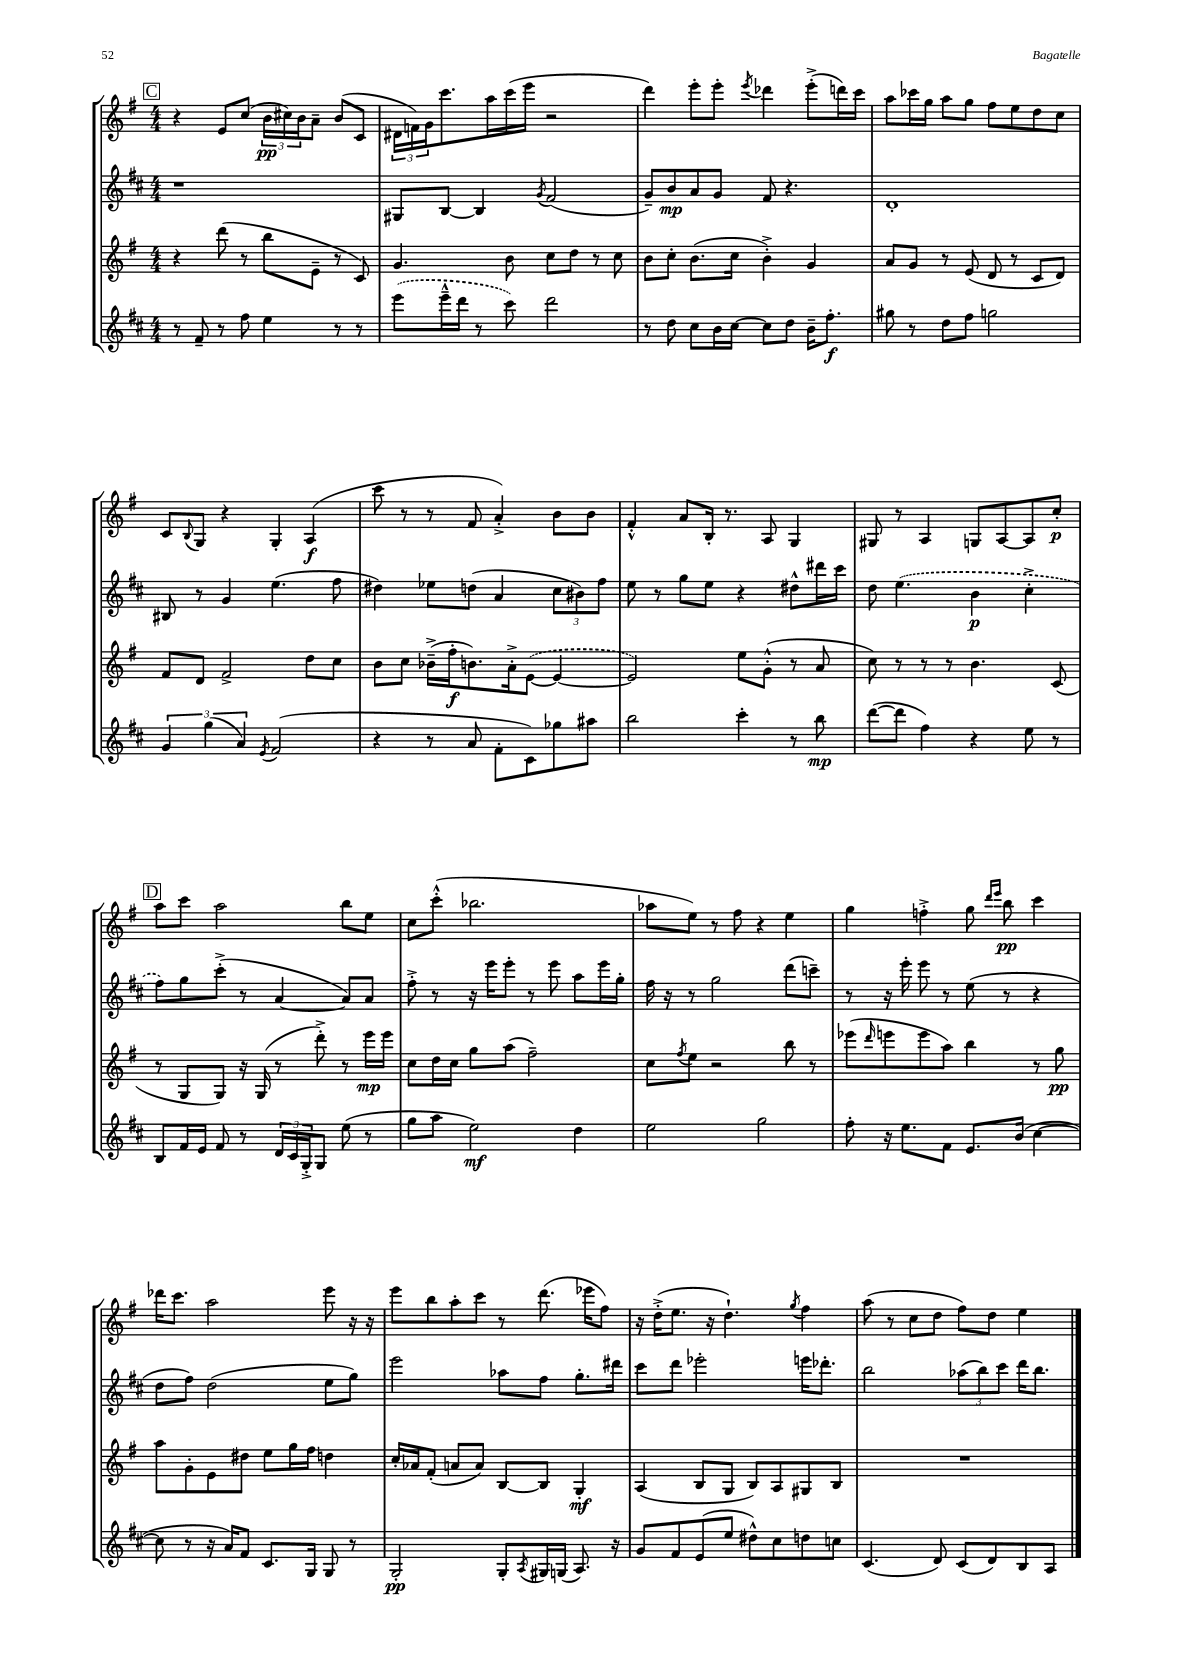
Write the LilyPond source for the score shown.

<<
\new StaffGroup <<
\new Staff = "s0" {
    \clef treble \key g \major \numericTimeSignature \time 4/4
    \mark \markup { \box "C" } r4 e'8 c''8( \tuplet 3/2 { b'16\pp cis''16) b'16 } a'8-- b'8( c'8 |
    \tuplet 3/2 { dis'16 f'16) g'16 } c'''8. a''16 c'''16( e'''16 r2 |
    d'''4) e'''8-. e'''8-. \acciaccatura { e'''8 } des'''4 e'''8-.->( d'''16) c'''16 |
    a''8 ces'''16 g''16 a''8 g''8 fis''8 e''8 d''8 c''8 |
    c'8 \appoggiatura { b8 } g8 r4 g4-. a4\f( |
    c'''8 r8 r8 fis'8 a'4-.->) b'8 b'8 |
    fis'4-.-^ a'8 b16-. r8. a8 g4 |
    gis8 r8 a4 g8 a8~ a8 c''8-.\p |
    \mark \markup { \box "D" } a''8 c'''8 a''2 b''8 e''8 |
    c''8 c'''8-.-^( bes''2. |
    aes''8 e''8) r8 fis''8 r4 e''4 |
    g''4 f''4-.-> g''8 \grace { d'''16 e'''16 } b''8\pp c'''4 |
    des'''16 c'''8. a''2 e'''8 r16 r16 |
    e'''8 b''8 a''8-. c'''8 r8 d'''8.( ees'''16 fis''8) |
    r16 d''16-.->( e''8. r16 d''4.-!) \acciaccatura { g''8 } fis''4 |
    a''8( r8 c''8 d''8 fis''8) d''8 e''4 \bar "|." |
}
\new Staff = "s1" {
    \clef treble \key d \major \numericTimeSignature \time 4/4
    \mark \markup { \box "C" } r1 |
    gis8 b8~ b4 \acciaccatura { g'8 } fis'2( |
    g'8--) b'8\mp a'8 g'8 fis'8 r4. |
    d'1-. |
    bis8 r8 g'4 e''4.( fis''8 |
    dis''4) ees''8 d''8( a'4 \tuplet 3/2 { cis''8 bis'8) fis''8 } |
    e''8 r8 g''8 e''8 r4 dis''8-^ dis'''16 cis'''16 |
    d''8 \once \slurDashed e''4.( b'4\p cis''4-.-> |
    \mark \markup { \box "D" } fis''8) g''8 cis'''8-.->( r8 a'4~ a'8) a'8 |
    fis''8-.-> r8 r16 e'''16 e'''8-. r8 e'''8 a''8 e'''16 g''16-. |
    fis''16 r16 r8 g''2 d'''8( c'''8--) |
    r8 r16 e'''16-. e'''8 r8 e''8( r8 r4 |
    d''8 fis''8) d''2( e''8 g''8) |
    e'''2 aes''8 fis''8 g''8.-. dis'''16 |
    cis'''8 d'''8 ees'''2-. e'''16 des'''8.-. |
    b''2 \tuplet 3/2 { aes''8( b''8) cis'''8 } d'''16 b''8. \bar "|." |
}
\new Staff = "s2" {
    \clef treble \key g \major \numericTimeSignature \time 4/4
    \mark \markup { \box "C" } r4 d'''8( r8 b''8 e'8-- r8 c'8) |
    g'4. b'8 c''8 d''8 r8 c''8 |
    b'8 c''8-. b'8.( c''16 b'4-.->) g'4 |
    a'8 g'8 r8 e'8( d'8 r8 c'8 d'8) |
    fis'8 d'8 fis'2-> d''8 c''8 |
    b'8 c''8 bes'16--->( fis''16-.\f b'8.) a'16-.-> \once \slurDashed e'8~( e'4~ |
    e'2) e''8 g'8-.-^( r8 a'8 |
    c''8) r8 r8 r8 b'4. c'8( |
    \mark \markup { \box "D" } r8 g8 g8) r16 g16( r8 d'''8-.->) r8 e'''16\mp e'''16 |
    c''8 d''16 c''16 g''8 a''8( fis''2--) |
    c''8 \acciaccatura { fis''8 } e''8 r2 b''8 r8 |
    ees'''8( \grace { d'''16 } e'''8 e'''8 a''8) b''4 r8 g''8\pp |
    a''8 g'8-. e'8 dis''8 e''8 g''16 fis''16 d''4 |
    c''16-. aes'16 fis'8-.( a'8 a'8) b8~ b8 g4-.\mf |
    a4( b8 g8 b8) a8 gis8 b8 |
    R1 \bar "|." |
}
\new Staff = "s3" {
    \clef treble \key d \major \numericTimeSignature \time 4/4
    \mark \markup { \box "C" } r8 fis'8-- r8 fis''8 e''4 r8 r8 |
    \once \slurDashed e'''8( e'''16---^ d'''16 r8 cis'''8) d'''2 |
    r8 d''8 cis''8 b'16 cis''16~ cis''8 d''8 b'16-- fis''8.-.\f |
    gis''8 r8 d''8 fis''8 g''2 |
    \tuplet 3/2 { g'4 g''4( a'4) } \acciaccatura { e'8 } fis'2( |
    r4 r8 a'8 fis'8-. cis'8) ges''8 ais''8 |
    b''2 cis'''4-. r8 b''8\mp |
    d'''8~( d'''8 fis''4) r4 e''8 r8 |
    \mark \markup { \box "D" } b8 fis'16 e'16 fis'8 r8 \tuplet 3/2 { d'16 cis'16 g16-.-> } g8 e''8( r8 |
    g''8 a''8 e''2\mf) d''4 |
    e''2 g''2 |
    fis''8-. r16 e''8. fis'8 e'8. b'16( cis''4~ |
    cis''8 r8 r16 a'16) fis'8 cis'8. g16 g8 r8 |
    g2-.\pp g8-. \acciaccatura { a8 } gis16 g16( a8.) r16 |
    g'8 fis'8 e'8( e''8 dis''8-^) cis''8 d''8 c''8 |
    cis'4.( d'8) cis'8( d'8) b8 a8 \bar "|." |
}
>>
>>
\layout { \context { \Score \remove "Bar_number_engraver" } }
